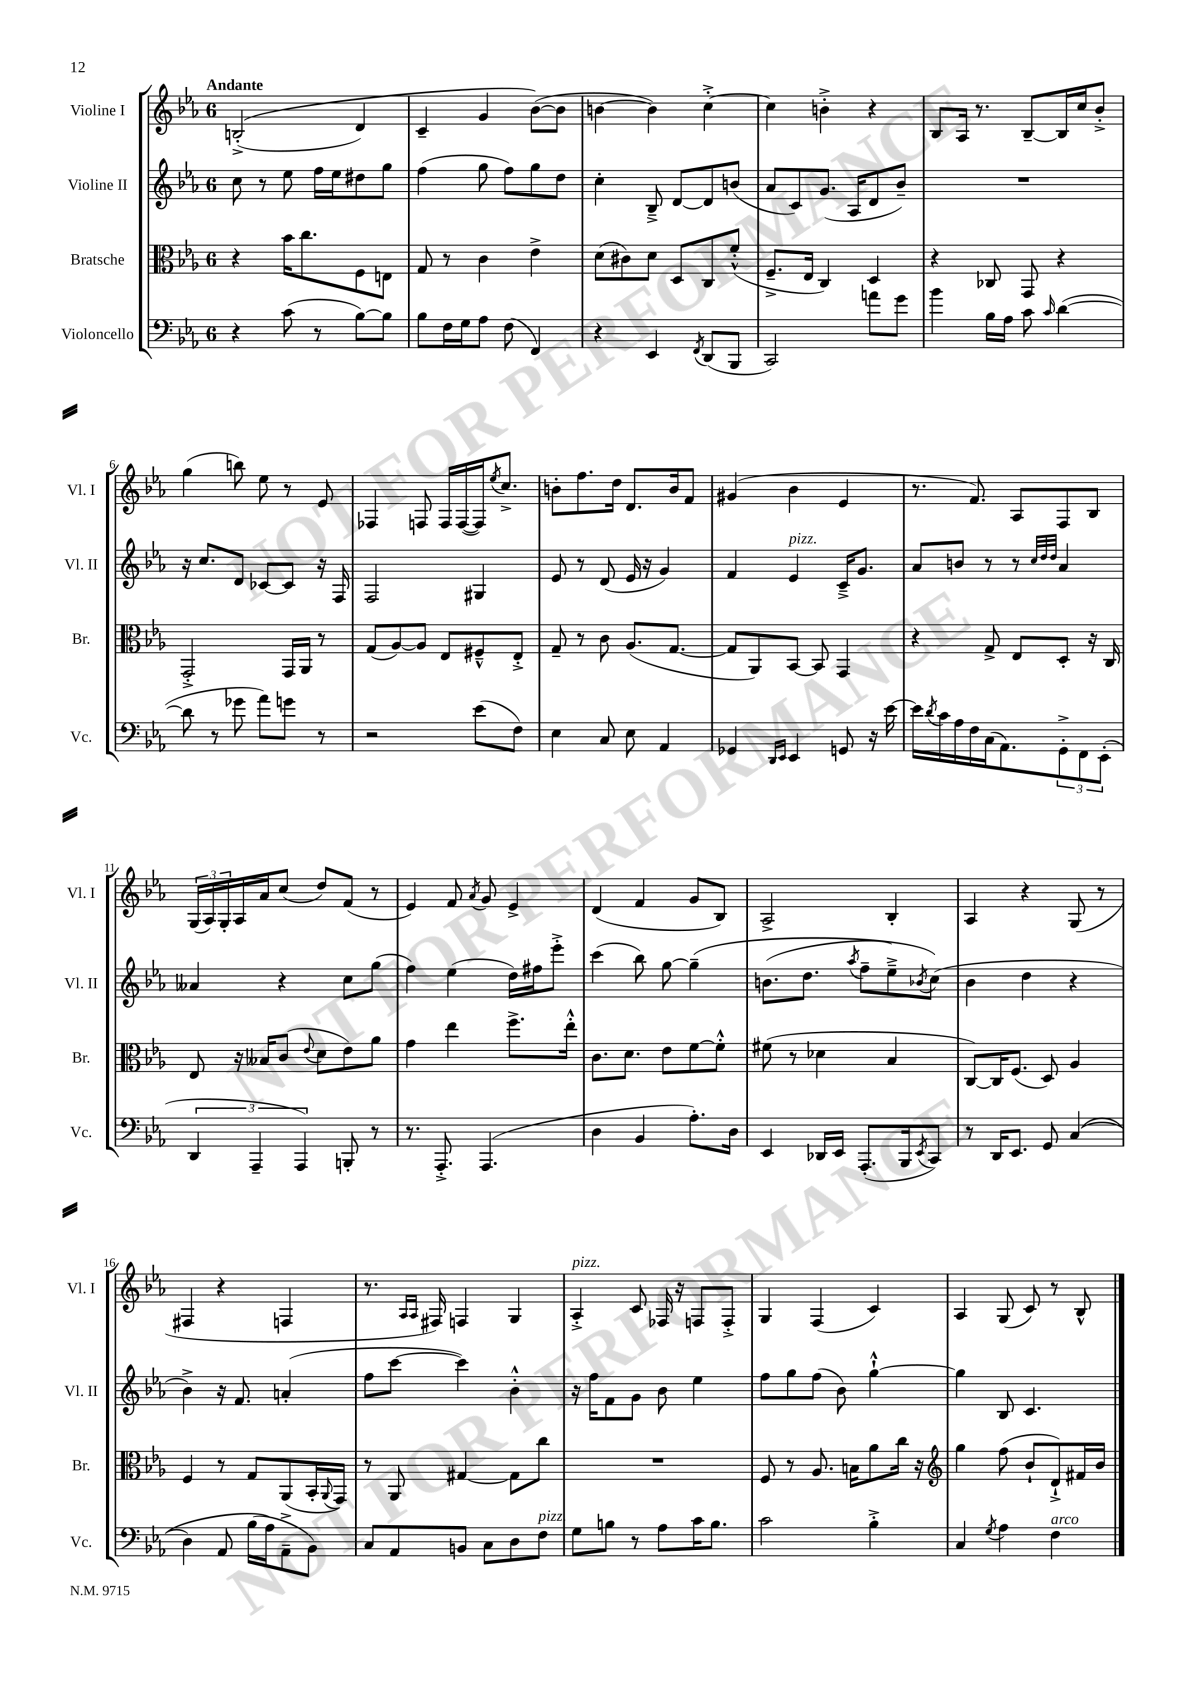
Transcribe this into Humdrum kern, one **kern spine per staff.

**kern	**kern	**kern	**kern
*staff4	*staff3	*staff2	*staff1
*clefF4	*clefC3	*clefG2	*clefG2
*k[b-e-a-]	*k[b-e-a-]	*k[b-e-a-]	*k[b-e-a-]
*M6/8	*M6/8	*M6/8	*M6/8
4r	4r	8cc	&((2B'^
.	.	8r	.
(8c	16b-	8ee-	.
.	8.cc	.	.
8r	.	16ff	.
.	.	16ee-	.
[8B-)	8F	8dd#	4d)
8B-]	8E	8gg	.
=	=	=	=
8B-	8G	(4ff	4c~
16F	8r	.	.
16G	.	.	.
8A-	4c	8gg	4g
(8F	.	8ff)	.
4FF)	4e-^	8gg	([8b-&)
.	.	8dd	8b-]
=	=	=	=
4r	(8d	4cc'	[4b
.	8c#)	.	.
4EE-	8d	8B-~^	4b])
.	8D	[8d	.
8qFF	.	.	.
(8DD	8C	8d]	[4cc'^
8BBB-	(8f'^^	(8b	.
=	=	=	=
2CC)	8.F~^	8a-	4cc]
.	.	8c)	.
.	16E-	.	.
.	4C)	(8.g	4b'^
.	.	16A-	.
8a	4D	8d	4r
8g	.	8b-~)	.
=	=	=	=
4b-	4r	2.r	8B-
.	.	.	16A-
.	.	.	8.r
16B-	8C-	.	.
16A-	.	.	.
8c	8GG	.	[8B-~
16qqc	.	.	.
([4d	4r	.	16B-]
.	.	.	16cc
.	.	.	8b-'^
=	=	=	=
8d]	2GG'^	16r	(4gg
.	.	8.cc	.
8r	.	.	.
8g-	.	8d	8bb)
8a-)	.	[8c-	8ee-
8g	16GG	8c-]	8r
.	16AA-	.	.
8r	8r	16r	8e-
.	.	16F	.
=	=	=	=
2r	(8G	2F	4F-
.	[8A-)	.	.
.	8A-]	.	8F
.	8E-	.	16F
.	.	.	([16F
(8e-	8F#~^^	4G#	16F])
.	.	.	8qee-
.	.	.	8.cc^
8F)	8E-'^	.	.
=	=	=	=
4E-	8G~	8e-	8b'
.	8r	8r	8.ff
8C	8c	(8d	.
.	.	.	16dd
8E-	(8.A-	16e-	8.d
.	.	16r	.
4AA-	.	4g)	.
.	[8.G	.	16b
.	.	.	8f
=	=	=	=
4GG-	8G]	4f	(4g#
.	8AA-)	.	.
16qqDD	.	.	.
16qqEE-	.	.	.
4EE-	[8BB-	4e-	4b-
.	8BB-]	.	.
8GG	4GG	16c~^	4e-
.	.	8.g	.
16r	.	.	.
[16e-	.	.	.
=	=	=	=
16e-]	4r	8a-	8.r
8qd	.	.	.
16c	.	.	.
16A-	.	8b	.
16F	.	.	8.f)
(16C	8G^	8r	.
8.AA-)	.	.	.
.	8E-	8r	8A-
.	.	32qqcc	.
.	.	32qqdd	.
.	.	32qqdd	.
12GG'^	8D'	4a-	8F
12FF	.	.	.
.	16r	.	8B-
(12EE-'	.	.	.
.	16C	.	.
=	=	=	=
6DD	8E-	4a--	(24G
.	.	.	24A-)
.	.	.	24G'
.	16r	.	16A-
6AAA-~	.	.	.
.	16B--	.	16a-
.	(8c	4r	(8cc
6AAA-)	.	.	.
.	8qqe-	.	.
.	8d	.	8dd)
8BBB'	8e-)	8cc	(8f
8r	8a-	(8gg	8r
=	=	=	=
8.r	4g	4ff)	4e-)
8.AAA-'^	.	.	.
.	4ee-	(4ee-	8f
.	.	.	8qa-
(4.AAA-	.	.	8g
.	8.ff^	16dd)	4e-^
.	.	16ff#	.
.	.	8eee-'^	.
.	16ee-'^^	.	.
=	=	=	=
4D	8.c	(4ccc	(4d
.	8.d	.	.
4BB-	.	8bb-)	4f
.	8e-	[8gg	.
8.A-')	[8f	&(4gg~]	8g
.	8f'^^]	.	8B-)
16D	.	.	.
=	=	=	=
4EE-	(8f#	(8.b	2A-^
.	8r	.	.
.	.	8.dd	.
16DD-	4d-	.	.
16EE-	.	.	.
.	.	8qaa-	.
(8.AAA-'	.	8ff~	.
.	4B-	8ee-~^)	4B-'
16BBB-	.	.	.
8qEE-	.	8qb-	.
8CC)	.	(8cc&)	.
=	=	=	=
8r	[8C)	4b-	4A-
16DD	16C]	.	.
8.EE-	(8.F	.	.
.	.	4dd	4r
8GG	8D)	.	.
&((4C	4A-	4r	(8G
.	.	.	8r
=	=	=	=
4D)	4F	4b-^)	4F#
8AA-	8r	16r	4r
.	.	8.f	.
(16B-	8G	.	.
16A-&)	.	.	.
8AA-~^	(8AA-	(4a'	4F
8BB-)	16BB-'	.	.
.	8qqAA-	.	.
.	16GG)	.	.
=	=	=	=
8C	8r	8ff	8.r
8AA-	8AA-	[8ccc	.
.	.	.	16qqA-
.	.	.	16qqA-
.	.	.	16F#)
8BB	[4G#	4ccc])	4F
8C	.	.	.
8D	8G#]	4b-'^^	4G
8F	8cc	.	.
=	=	=	=
8G	2.r	16r	4A-'^
.	.	16ff	.
8B	.	8f	.
8r	.	8g	8c
8A-	.	8b-	16F-
.	.	.	16r
16c	.	4ee-	8F
8.B	.	.	.
.	.	.	8F'^
=	=	=	=
2c	8F	8ff	4G
.	8r	8gg	.
.	8.A-	(8ff	(4F
.	.	8b-)	.
.	16B	.	.
4B-'^	8a-	[4gg`^^	4c)
.	16cc	.	.
.	16r	.	.
=	=	=	=
*	*clefG2	*	*
4C	4gg	4gg]	4A-
8qG	.	.	.
4A-	(8ff	8B-	(8G
.	8b-`	4.c	8c)
4F	8d`^)	.	8r
.	16f#	.	8B-^^
.	16b-	.	.
==	==	==	==
*-	*-	*-	*-
